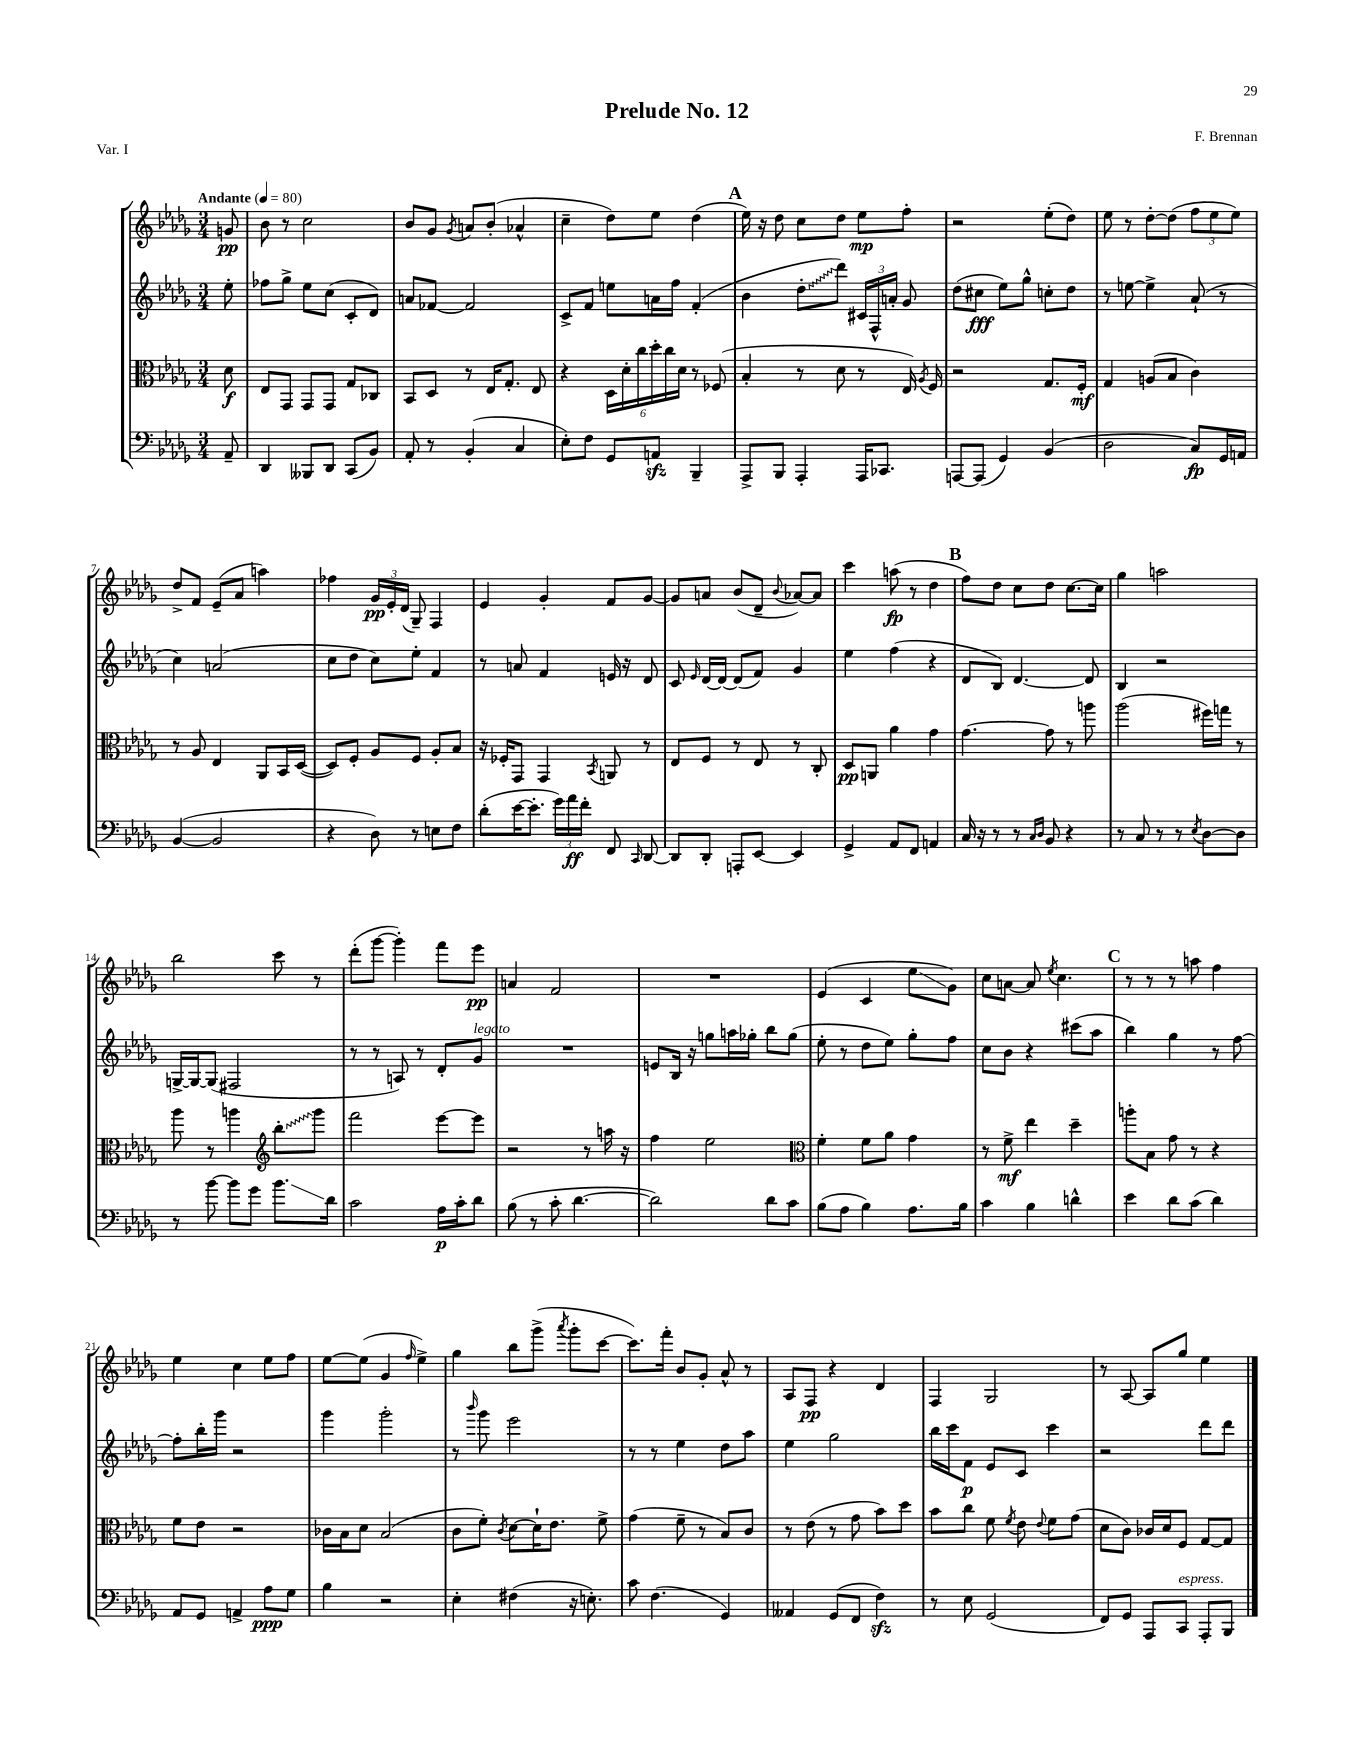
\header { title = "Prelude No. 12" composer = "F. Brennan" piece = "Var. I" }
<<
\new StaffGroup <<
\new Staff = "s0" {
    \clef treble \key des \major \numericTimeSignature \time 3/4 \partial 8 \tempo "Andante" 4 = 80
    \autoBeamOff g'8\pp |
    bes'8 r8 c''2 |
    bes'8[ ges'8] \acciaccatura { ges'8 } a'8[ bes'8]-.( aes'4-^ |
    c''4-- des''8[) ees''8] des''4( |
    \mark \markup { \bold "A" } ees''16) r16 des''8 c''8[ des''8] ees''8[\mp f''8]-. |
    r2 ees''8[-.( des''8]) |
    ees''8 r8 des''8[~-. des''8]( \tuplet 3/2 { f''8[ ees''8 ees''8]) } |
    des''8[-> f'8] ees'8[--( aes'8] a''4) |
    fes''4 \tuplet 3/2 { ges'16[\pp ees'16-. des'16]( } ges8--) f4 |
    ees'4 ges'4-. f'8[ ges'8]~ |
    ges'8[ a'8] bes'8[( des'8]-- \appoggiatura { bes'8 } aes'8[~) aes'8] |
    c'''4 a''8\fp( r8 des''4 |
    \mark \markup { \bold "B" } f''8[) des''8] c''8[ des''8] c''8.[~ c''16] |
    ges''4 a''2 |
    bes''2 c'''8 r8 |
    des'''8[-.( ges'''8]~ ges'''4-.) f'''8[ ees'''8]\pp |
    a'4 f'2 |
    R2. |
    ees'4( c'4 ees''8[\glissando ges'8]) |
    c''8[ a'8]~ a'8 \acciaccatura { ees''8 } c''4. |
    \mark \markup { \bold "C" } r8 r8 r8 a''8 f''4 |
    ees''4 c''4 ees''8[ f''8] |
    ees''8[~ ees''8]( ges'4 \grace { f''16 } ees''4->) |
    ges''4 bes''8[ ges'''8]->( \acciaccatura { aes'''8 } ges'''8[-. c'''8]~ |
    c'''8.[) f'''16]-. bes'8[ ges'8]-. aes'8-^ r8 |
    aes8[ f8]\pp r4 des'4 |
    f4 ges2 |
    r8 aes8~ aes8[ ges''8] ees''4 \bar "|." |
}
\new Staff = "s1" {
    \clef treble \key des \major \numericTimeSignature \time 3/4 \partial 8
    \autoBeamOff ees''8-. |
    fes''8[ ges''8]-> ees''8[ c''8]( c'8[-. des'8]) |
    a'8[ fes'8]~ fes'2 |
    c'8[-> f'8] e''8[ a'16 f''16] f'4-.( |
    \mark \markup { \bold "A" } bes'4 \once \override Glissando.style = #'zigzag des''8[-.\glissando des'''8]) \tuplet 3/2 { cis'16[ f16-^ a'16]-. } ges'8 |
    des''8[( cis''8]\fff ees''8[) ges''8]-^ c''8[-. des''8] |
    r8 e''8~ e''4-> aes'8-!( r8 |
    c''4) a'2( |
    c''8[ des''8] c''8[) ees''8]-. f'4 |
    r8 a'8 f'4 e'16 r16 des'8 |
    c'8 \grace { ees'16 } des'16[~ des'16]~ des'8[( f'8]) ges'4 |
    ees''4 f''4( r4 |
    \mark \markup { \bold "B" } des'8[ bes8]) des'4.~ des'8 |
    bes4 r2 |
    g16[~-> g16~ g8]( fis2 |
    r8 r8 a8) r8 des'8[-. ges'8]^\markup { \italic "legato" } |
    R2. |
    e'8[ bes16] r16 g''8[ a''16 ges''16]-. bes''8[ ges''8]( |
    ees''8-. r8 des''8[ ees''8]) ges''8[-. f''8] |
    c''8[ bes'8] r4 cis'''8[( aes''8] |
    \mark \markup { \bold "C" } bes''4) ges''4 r8 f''8~ |
    f''8[-. bes''16-. ges'''16] r2 |
    ges'''4 ges'''2-. |
    r8 \grace { bes'''16 } ges'''8 ees'''2 |
    r8 r8 ees''4 des''8[ aes''8] |
    ees''4 ges''2 |
    bes''16[ c'''16 f'8]\p ees'8[ c'8] c'''4 |
    r2 des'''8[ des'''8] \bar "|." |
}
\new Staff = "s2" {
    \clef alto \key des \major \numericTimeSignature \time 3/4 \partial 8
    \autoBeamOff des'8\f |
    ees8[ ges,8] ges,8[ ges,8] ges8[ ces8] |
    bes,8[ des8] r8 ees16[ ges8.]-. ees8 |
    r4 \tuplet 6/4 { des16[ des'16-. c''16 des''16-. c''16 des'16] } r8 fes8( |
    \mark \markup { \bold "A" } bes4-. r8 des'8 r8 ees16) \acciaccatura { aes8 } f16 |
    r2 ges8.[ f16]-.\mf |
    ges4 a8[( bes8] c'4) |
    r8 aes8 ees4 aes,8[ bes,16 des16]~( |
    des8[) f8]-. aes8[ f8] aes8[-. bes8] |
    r16 fes16[-. ges,8] ges,4 \acciaccatura { bes,8 } a,8 r8 |
    ees8[ f8] r8 ees8 r8 c8-. |
    des8[\pp a,8] aes'4 ges'4 |
    \mark \markup { \bold "B" } ges'4.~ ges'8 r8 a''8 |
    aes''2( fis''16[) g''16] r8 |
    aes''8 r8 a''4 \clef treble \once \override Glissando.style = #'zigzag bes''8[-.\glissando ges'''8] |
    f'''2 ees'''8[~ ees'''8] |
    r2 r8 a''16 r16 |
    f''4 ees''2 |
    \clef alto f'4-. f'8[ aes'8] ges'4 |
    r8 f'8->\mf ees''4 des''4-- |
    \mark \markup { \bold "C" } a''8[-. bes8] ges'8 r8 r4 |
    f'8[ ees'8] r2 |
    ces'16[ bes16 des'8] bes2( |
    c'8[ f'8]-.) \acciaccatura { c'8 } des'8[~ des'16-! ees'8.] f'8-> |
    ges'4( f'8-- r8 bes8[) c'8] |
    r8 ees'8( r8 ges'8 bes'8[) des''8] |
    bes'8[ c''8] f'8 \acciaccatura { f'8 } ees'8 \appoggiatura { ees'8 } f'8[ ges'8]( |
    des'8[ c'8]) ces'16[ des'16 f8] ges8[~ ges8] \bar "|." |
}
\new Staff = "s3" {
    \clef bass \key des \major \numericTimeSignature \time 3/4 \partial 8
    \autoBeamOff aes,8-- |
    des,4 beses,,8[ des,8] c,8[( bes,8]) |
    aes,8-. r8 bes,4-.( c4 |
    ees8[-.) f8] ges,8[ a,8]\sfz bes,,4-- |
    \mark \markup { \bold "A" } aes,,8[-> bes,,8] aes,,4-. aes,,16[ ces,8.] |
    a,,8[~ a,,8]( ges,4) bes,4( |
    des2 c8[\fp) ges,16 a,16] |
    bes,4~( bes,2 |
    r4 des8) r8 e8[ f8] |
    des'8[-.( ees'16~ ees'8.]-. \tuplet 3/2 { ges'16[) aes'16\ff f'16]-. } f,8 \grace { c,16 } des,8~ |
    des,8[ des,8]-. a,,8[-. ees,8]~ ees,4 |
    ges,4-> aes,8[ f,8] a,4 |
    \mark \markup { \bold "B" } c16 r16 r8 r8 \grace { c16[ des16] } bes,8 r4 |
    r8 c8 r8 r8 \acciaccatura { ees8 } des8[~ des8] |
    r8 bes'8~ bes'8[ ges'8] bes'8.[\glissando des'16] |
    c'2 aes16[\p c'16-. des'8] |
    bes8( r8 c'8-. des'4.~ |
    des'2) des'8[ c'8] |
    bes8[( aes8] bes4) aes8.[ bes16] |
    c'4 bes4 d'4-^ |
    \mark \markup { \bold "C" } ees'4 des'8[ c'8]( des'4) |
    aes,8[ ges,8] a,4-> aes8[\ppp ges8] |
    bes4 r2 |
    ees4-. fis4( r16 e8.-.) |
    c'8 f4.( ges,4) |
    aeses,4 ges,8[( f,8] f4\sfz) |
    r8 ees8 ges,2( |
    f,8[) ges,8] aes,,8[ c,8]^\markup { \italic "espress." } aes,,8[-. bes,,8] \bar "|." |
}
>>
>>
